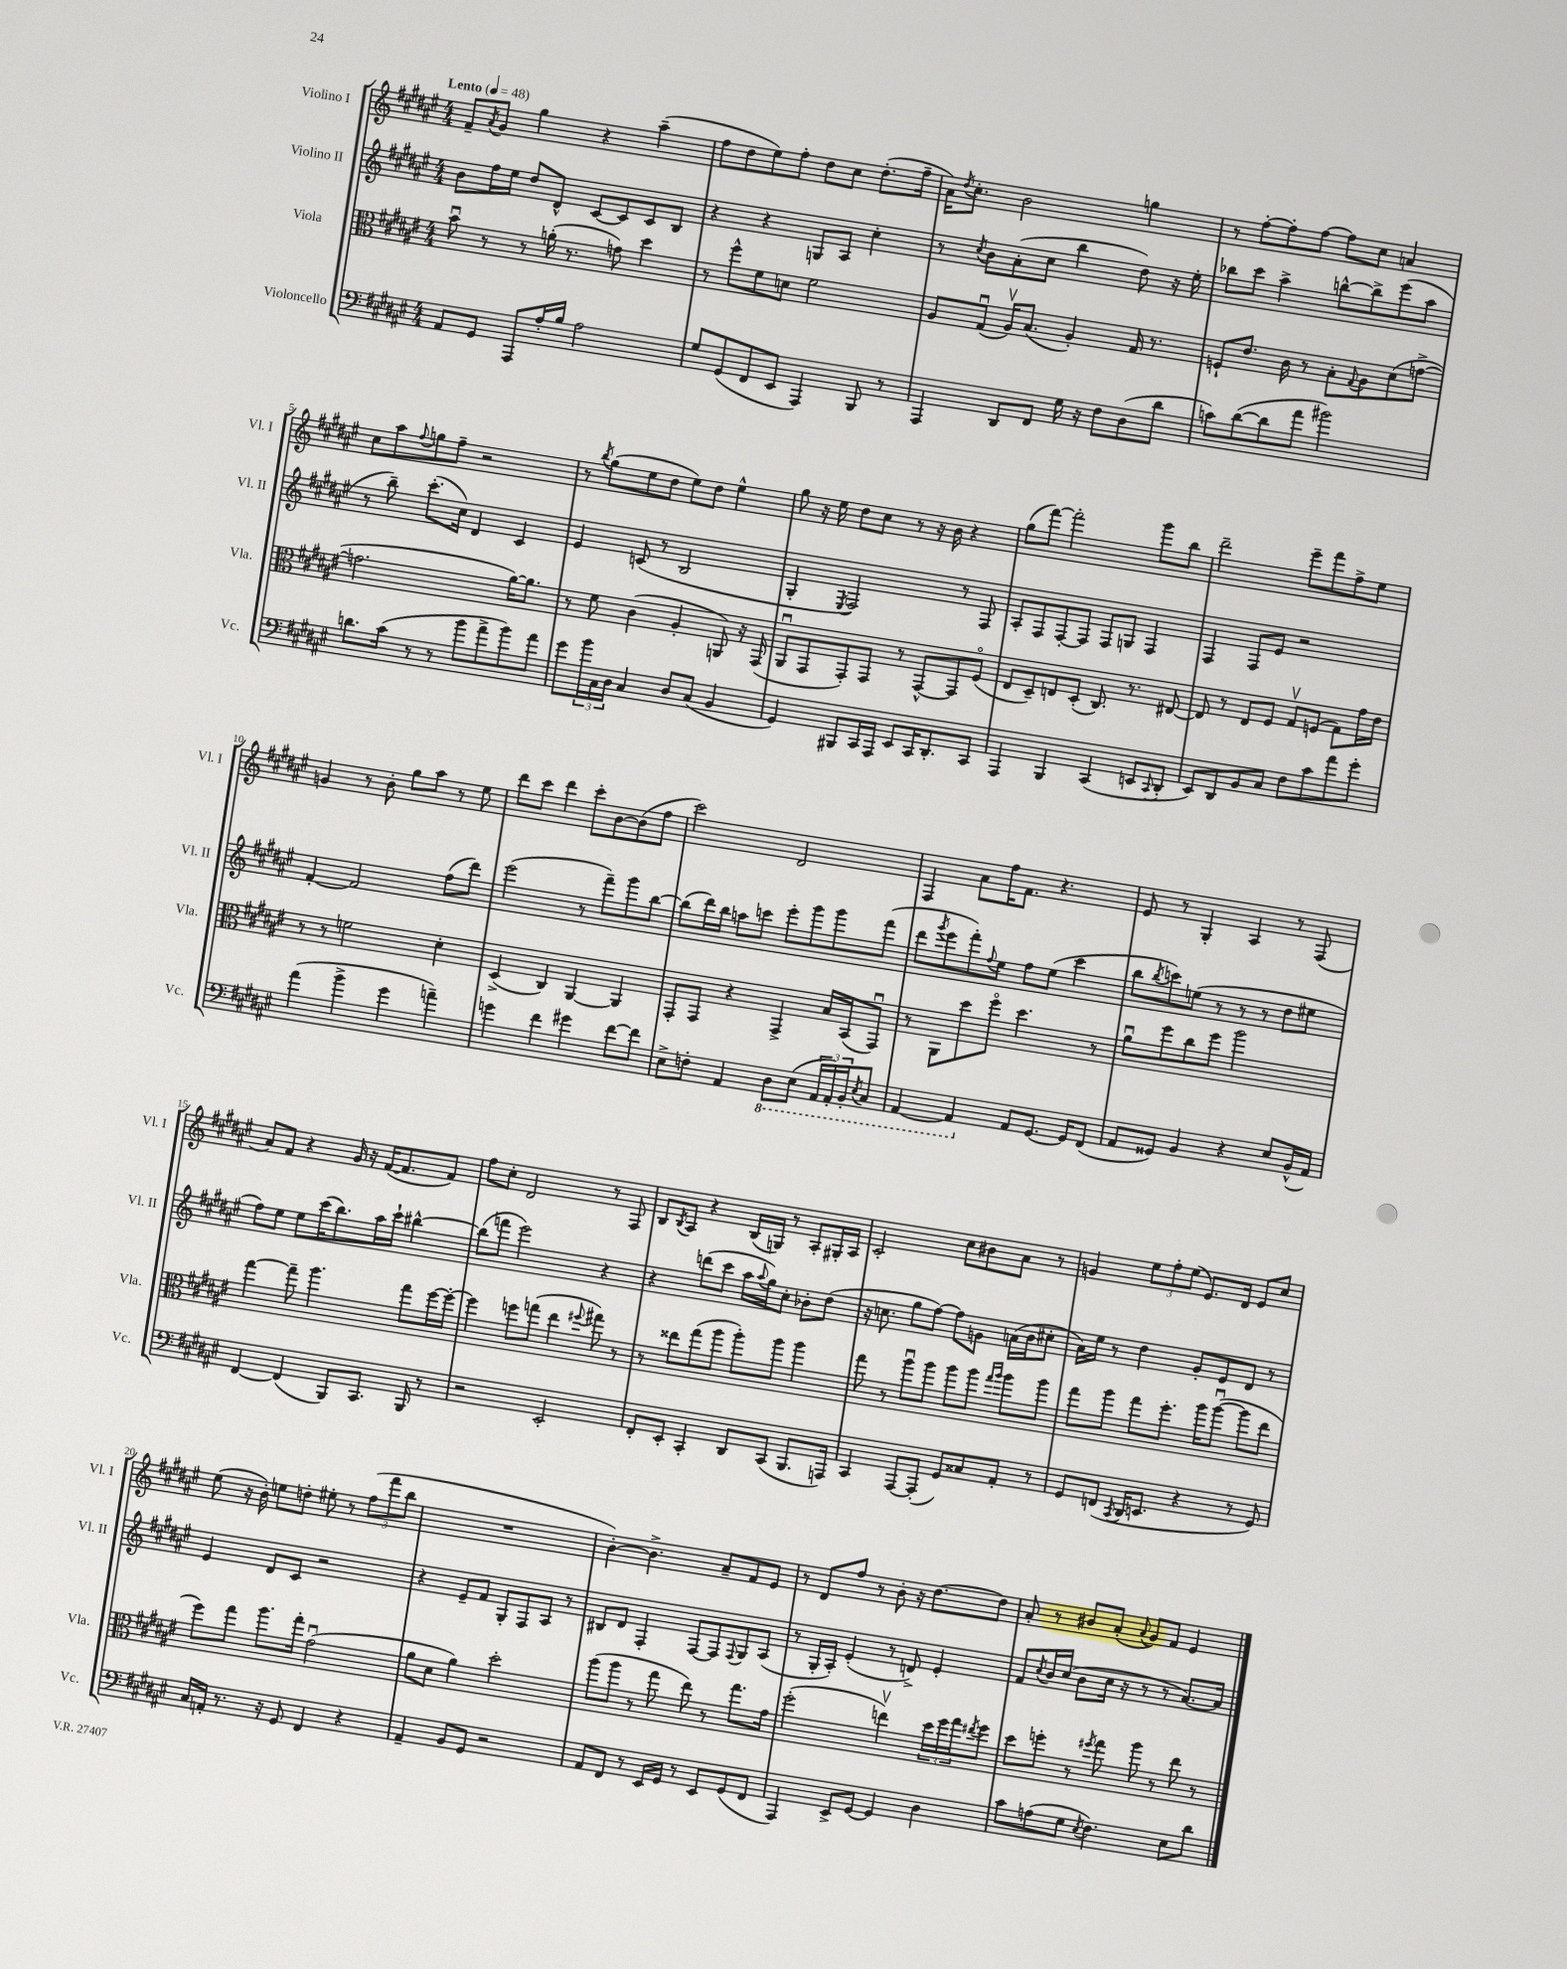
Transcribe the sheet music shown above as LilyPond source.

<<
\new StaffGroup <<
\new Staff = "s0" \with { instrumentName = "Violino I" shortInstrumentName = "Vl. I" } {
    \clef treble \key fis \major \numericTimeSignature \time 4/4 \tempo "Lento" 4 = 48
    fis'8-- \acciaccatura { ais'8 } gis'8 gis''4 r4 ais''4--( |
    fis''8 dis''8 eis''8) fis''8-. dis''8 cis''8 dis''8.-.( fis''16-- |
    ais'16) \acciaccatura { dis''8 } cis''8.-. b'2 g''4 |
    r8 fis''8~-. fis''8-. fis''8~ fis''8 cis''8 a'4 |
    cis''8 ais''8 \appoggiatura { fis''8 } g''8 fis''8-- r2 |
    r8 \acciaccatura { b''8 } gis''8( eis''8 dis''8 eis''8) dis''8 eis''4-^ |
    gis''8 r16 eis''16 dis''8 cis''8 r8 r16 b'16 r4 |
    gis''8( fis'''8~) fis'''2-. gis'''8 b''8 |
    dis'''2-- eis'''8-- fis'''8 fis''8-> eis''8 |
    g'4 r8 b'8-. gis''8 ais''8 r8 eis''8 |
    dis'''8 cis'''8 dis'''4 cis'''8-. b'8~ b'8( fis''8 |
    cis'''2) dis'2 |
    fis4 ais'8 fis''16 fis'8. r4. |
    eis'8 r8 gis4-. ais4 r8 fis8( |
    ais'8) fis'8 r4 gis'16 r16 fis'16~( fis'8. fis'8) |
    fis''8 cis''8-. dis'2 r8 fis8 |
    b8 \acciaccatura { b8 } ais8 r4 b16( g16) r8 ais8-. gis16-. ais16 |
    cis'2-. cis''8 bis'8 ais'8 r8 |
    g'4 \tuplet 3/2 { eis''8 fis''8-. eis''8( } eis'8.) dis'16 eis'8 cis''8 |
    eis''8( r16 b'16-.) e''8 d''8-. eis''8-. r8 \tuplet 3/2 { fis''8( fis'''8 b''8 } |
    R1 |
    b'4~-.) b'4.-> ais'8-- fis'8 eis'8 |
    r8 dis'8 fis''8 r8 b'8-. r16 dis''8.~ dis''8 |
    ais'8-. r8 bis'8 ais'8-.( \appoggiatura { ais'8 } gis'8) fis'8 eis'4 \bar "|." |
}
\new Staff = "s1" \with { instrumentName = "Violino II" shortInstrumentName = "Vl. II" } {
    \clef treble \key fis \major \numericTimeSignature \time 4/4
    b'8 fis''16 eis''16 dis''8 dis'8-^ cis'8~ cis'8 cis'8 b8 |
    r4 r4 g8 ais8 cis''4-. |
    r8 \acciaccatura { cis''8 } b'8 ais'8-.( cis''8 b''4 dis''8) r16 eis''16-. |
    bes''8 cis'''8 ais''4-> b''8~-^ b''8-> eis'''8( ais''8 |
    r8 b''8--) cis'''8.-.( cis''16) dis'4 cis'4 |
    eis'4 c'8( r8 b2 |
    gis4-. \acciaccatura { eis8 } fis2) r8 fis8 |
    ais8-. fis8 fis8~-. fis8 fis8 g8 fis4 |
    fis4 fis8 eis'8 r2 |
    fis'4~-. fis'2 fis''8( dis'''8) |
    eis'''2( r8 fis'''8--) gis'''8 b''8~ |
    b''8( dis'''16) b''16 a''8 c'''8 eis'''8-. gis'''8 gis'''8 fis'''8( |
    dis'''8 \acciaccatura { gis'''8 } eis'''8 fis'''8-.) \appoggiatura { fis''8 } eis''8 fis''8 eis''8( cis'''4 |
    b''8 \acciaccatura { b''8 } c'''8) e''8( r8 r8 r8 dis''8 eis''8 |
    fis''8) eis''8 eis''8 cis'''16( b''8.) ais''16 cis'''16-! bis''4~-^ |
    bis''8( f'''8 eis'''2) r4 |
    r4 d'''8( cis'''8 ais''16 \appoggiatura { ais''8 } gis''16) cis''8-. bes'8-. dis''8( |
    r16 c''8. gis''8 fis''8~) fis''8 g'8 a'16( b'16 cis''8-. |
    ais'16) eis''16 r8 dis''4 gis'8-. eis'8 dis'8 r8 |
    eis'4 dis'8 cis'8 r2 |
    r4 eis'8-- fis'8 gis8-. fis8 ais8 r8 |
    bis8 dis'8 fis4-. fis8~ fis8 \appoggiatura { fis8 } gis8 ais8( |
    r8 gis16-. ais16-.) eis'4-.( r8 d'8->) eis'4-. |
    fis'8 \acciaccatura { cis''8 } b'16 cis''16( b'8 cis''16 r16 r8 r8 ais'8.~) ais'16 \bar "|." |
}
\new Staff = "s2" \with { instrumentName = "Viola" shortInstrumentName = "Vla." } {
    \clef alto \key fis \major \numericTimeSignature \time 4/4
    b'8\downbow r8 r8 a'16-.( r8. g'8) dis''4 |
    r8 fis''8-^ fis'8 d'8 fis'2 |
    ais8 gis8\downbow( ais16\upbow) b8.( ais4-.) gis16 r8. |
    f8-! eis'8. cis'16 r8 b8-. \appoggiatura { gis8 } ais8 dis'8( g'8~-> |
    g'2. ais'16~) ais'8. |
    r8 fis'8 cis'4( ais4-. a,8) r16 gis,16( |
    ais,8\downbow gis,8 gis,8-.) gis,8 r8 gis,8~-^ gis,8 fis8\flageolet( |
    eis8 dis8--) e8 dis8-.( cis8.) r8. eis8~ |
    eis8 r8 eis8 fis8 gis8\upbow f8( gis8) gis'16 eis'16 |
    r8 r8 f'2 dis'4-. |
    dis4->( cis4) ais,4~ ais,4 |
    gis,8-. gis,8 r4 gis,4-> b16 b,16( gis,8\downbow) |
    r8 ais,8 dis''8 fis''8\flageolet dis''4. r8 |
    ais'8\downbow fis''8 cis''8 fis''8 ais''2 |
    gis''4~ gis''8-- ais''4. gis''8 fis''16~ fis''16~-. |
    fis''4 f''8 g''8( eis''4 \appoggiatura { fis''8 } gis''8) r8 |
    r8 eisis''8 gis''8( ais''8 ais''8-.) ais''8 ais''4 |
    gis''8 r8 ais''8\downbow ais''8 ais''8 ais''8 \grace { gis''16 ais''16 } ais''8 ais''8 |
    gis''8 ais''8 gis''8 fis''8.-. ais''16 ais''8~\downbow( ais''8 eis''8 |
    fis''8) gis''8 ais''8. gis''16-. gis'2\downbow( |
    ais'8 dis'8 ais'4) dis''2-. |
    ais''8( ais''8 r8 gis''8 eis''8) r8 gis''8. gis'16 |
    fis''2-.( e''4\upbow) \tuplet 3/2 { dis''16 fis''16 gis''16 } \acciaccatura { eis''8 } fis''8 |
    dis''8 f''8-. r8 \acciaccatura { fis''8 } gis''8 ais''8 r8 eis''8 r8 \bar "|." |
}
\new Staff = "s3" \with { instrumentName = "Violoncello" shortInstrumentName = "Vc." } {
    \clef bass \key fis \major \numericTimeSignature \time 4/4
    ais,8 gis,8 ais,,8 ais16-. b16 ais2 |
    gis8 gis,8( fis,8 eis,8 ais,,4) b,,8 r8 |
    ais,,4 dis,8 fis,8 gis16 r16 fis8 dis8( dis'8 |
    c'8) dis'8~( dis'8 ais'8 bis'2) |
    d'8. cis'16( r8 r8 b'8 ais'8-> b'8) ais'8 |
    gis'8 \tuplet 3/2 { b'16 cis16 dis16 } cis4 dis8 cis8( b,4 |
    gis,4) bis,,8 cis,16 ais,,16 eis,8 cis,16 dis,8.-. cis,8 |
    ais,,4 b,,4 cis,4( e,8 \appoggiatura { cis,8 } dis,8-. |
    eis,8) dis,8 b,8 cis8 fis8 cis'8 ais'8 gis'8-. |
    ais'4( b'4-> gis'4 a'4--) |
    g'4 fis'4 gis'4 fis'8~ fis'8 |
    eis8-> f8-. ais,4 \ottava #-1 dis,8 eis,8( \tuplet 3/2 { ais,,16 ais,,16-.) b,,16-. } \acciaccatura { eis,8 } cis,8 |
    ais,,4~ ais,,4 \ottava #0 ais,8 gis,8.~ gis,16 fis,8( |
    ais,8 gisis,8) b,4 r4 eis8 b,16-^( ais,16) |
    fis,4~ fis,4( b,,8) cis,8. b,,16 r8 |
    r2 eis,2-. |
    fis,8-. eis,8-. cis,4-. dis,8 cis,8( b,,8. a,,16) |
    cis,4 ais,,8~ ais,,8-.( gis,8) cisis8 ais,8-. r8 |
    gis,8 f,8( \acciaccatura { cis,8 } dis,16 e,8. r4 r8 gis,8) |
    cis16 a,16-. r8. r16 gis,8 fis,4 r4 |
    ais,4-- b,8 gis,8 r2 |
    ais,8 fis,8 r8 eis,16 gis,16 r8 eis,8 gis,8( fis,8 |
    ais,,4) eis,8-> gis,8~ gis,4 dis4 |
    cis'8 a8( gis8 \acciaccatura { eis8 } fis4.) eis8 dis'8 \bar "|." |
}
>>
>>
